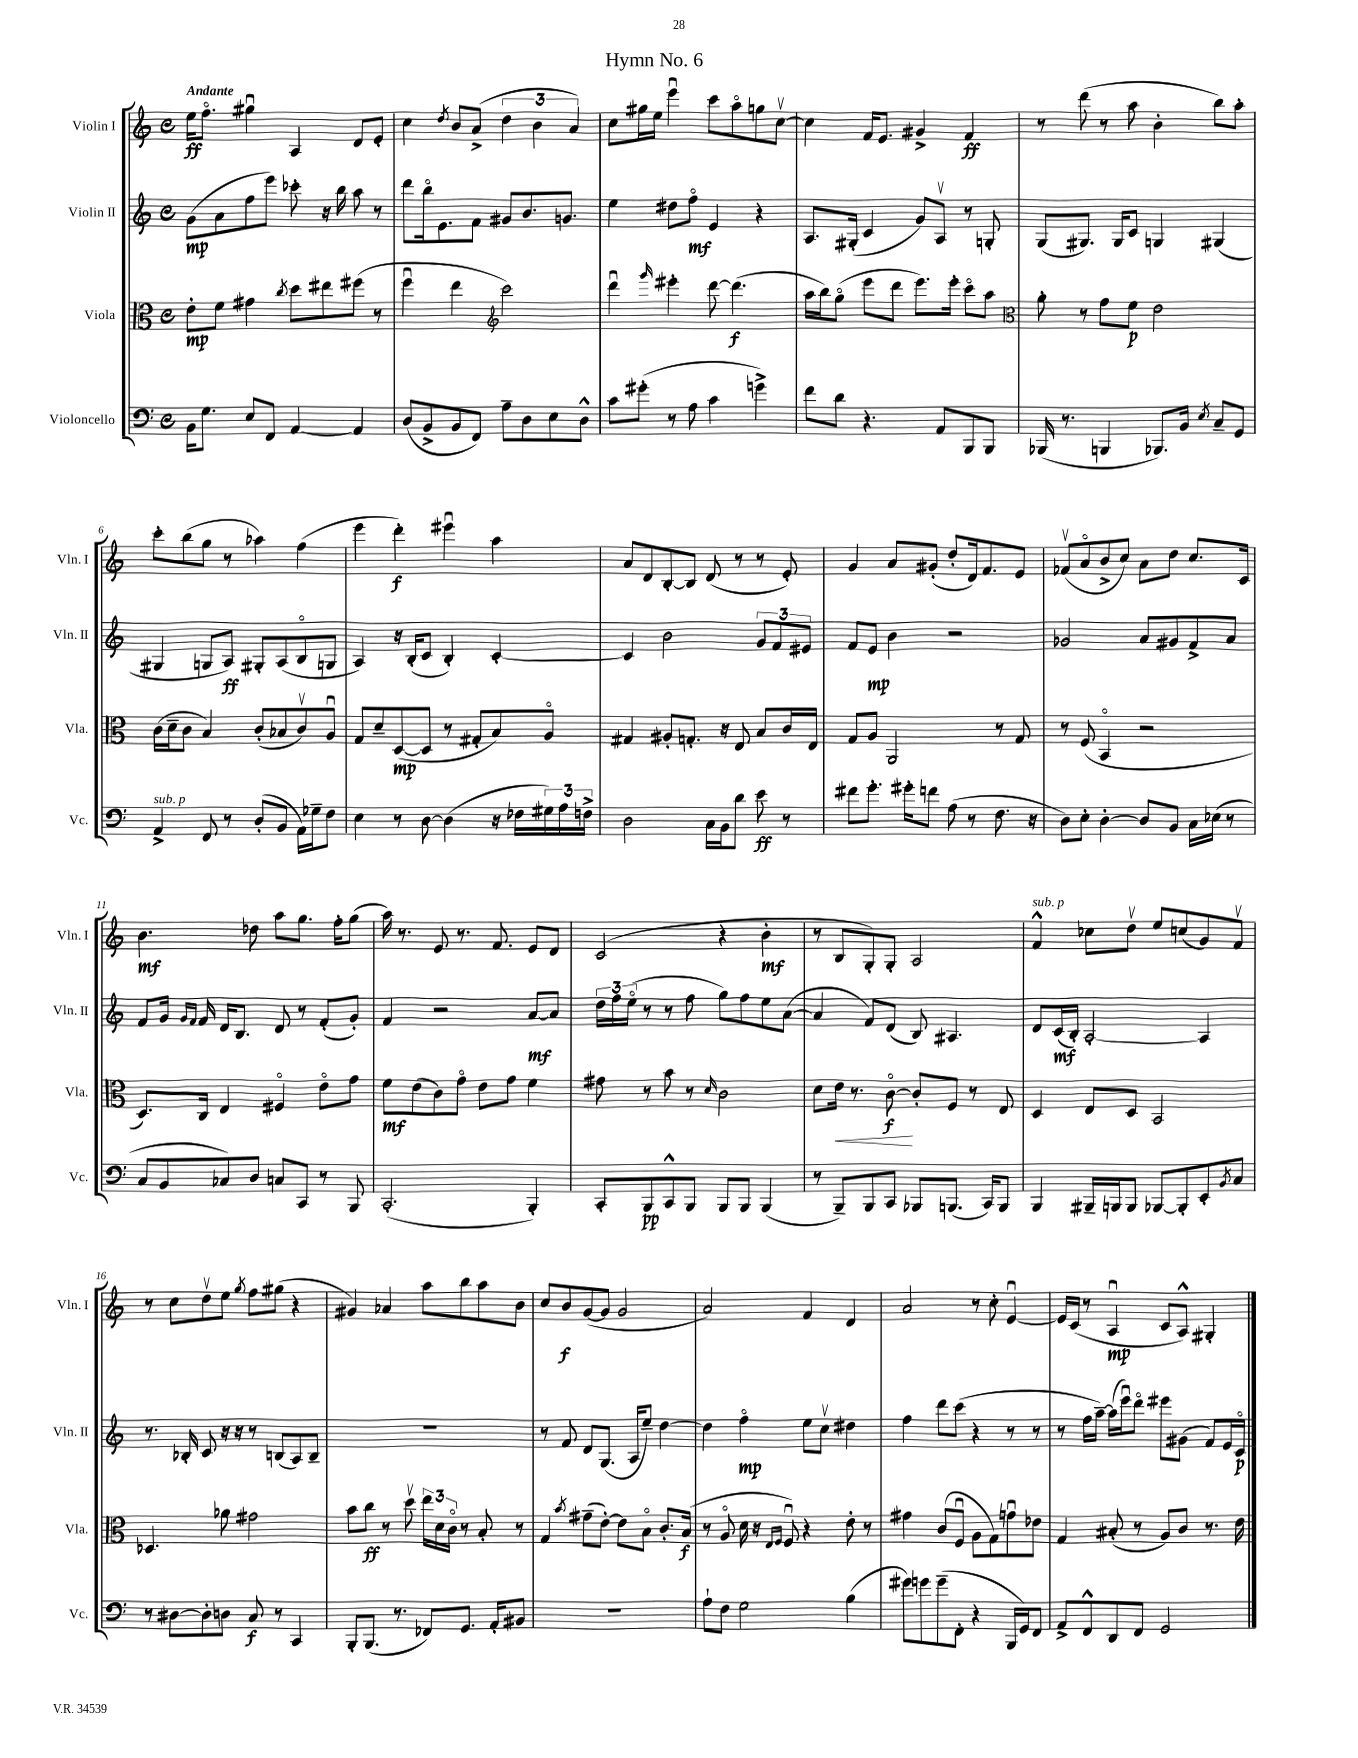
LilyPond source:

\header { title = "Hymn No. 6" }
<<
\new StaffGroup <<
\new Staff = "s0" \with { instrumentName = "Violin I" shortInstrumentName = "Vln. I" } {
    \clef treble \key c \major \defaultTimeSignature \time 4/4 \tempo "Andante"
    e''16\ff f''8.\flageolet gis''4\downbow a4 d'8 e'8-. |
    c''4 \acciaccatura { d''8 } b'8 a'8->( \tuplet 3/2 { d''4 b'4 a'4) } |
    c''8 gis''16 e''16 e'''4\downbow c'''8 a''8\flageolet g''8 c''8~\upbow |
    c''4 f'16 e'8. gis'4-> f'4\ff |
    r8 d'''8( r8 a''8 b'4-. b''8) a''8-. |
    c'''8-. b''8( g''8 r8 aes''4) f''4( |
    e'''4 d'''4-.\f) eis'''4\downbow a''4 |
    a'8 d'8 b8~-. b8 d'8( r8 r8 e'8-.) |
    g'4 a'8 gis'8-.( d''8-. d'16) f'8. e'8 |
    fes'8\upbow( a'8\flageolet b'8-> c''8) a'8 d''8 c''8. c'16 |
    b'4.\mf des''8 a''8 g''8. f''16-. g''8( |
    a''16) r8. e'8 r8. f'8. e'8 d'8 |
    c'2( r4 b'4-.\mf |
    r8 b8 g8-.) g8-. a2 |
    f'4-^^\markup { \italic "sub. p" } ces''8 d''8\upbow e''8 c''8( g'8) f'8\upbow |
    r8 c''8 d''8\upbow e''8 \acciaccatura { g''8 } f''8 gis''8( r4 |
    gis'4) aes'4 a''8 b''8 a''8 b'8 |
    c''8 b'8\f g'8~( g'8 g'2 |
    a'2) f'4 d'4 |
    a'2 r8 c''8-. e'4~\downbow |
    e'16 c'16( r8 a4\downbow\mp c'8 a8-^) gis4-. \bar "|." |
}
\new Staff = "s1" \with { instrumentName = "Violin II" shortInstrumentName = "Vln. II" } {
    \clef treble \key c \major \defaultTimeSignature \time 4/4
    g'8\mp( a'8 f''8 e'''8) ces'''8-. r16 b''16 a''8 r8 |
    d'''8 b''16\flageolet e'8. f'8 gis'8 b'8. g'8. |
    e''4 dis''8 f''8\flageolet\mf e'4 r4 |
    a8. gis16-.( c'4 g'8) a8\upbow r8 g8-. |
    g8( gis8.) gis16 c'8 g4 gis4( |
    gis4 g8 a8\ff) gis8-. a8( b8\flageolet g8 |
    a4) r16 b16-.( c'8 b4-.) c'4~-. |
    c'4 b'2 \tuplet 3/2 { g'8 f'8 eis'8 } |
    f'8 e'8\mp b'4 r2 |
    ges'2 a'8 gis'8 f'8-> a'8 |
    f'8 g'16 \grace { g'16 f'16 } f'16 d'16 b8. d'8 r8 f'8-.( g'8-.) |
    f'4 r2 a'8~\mf a'8 |
    \tuplet 3/2 { d''16 f''16 e''16\flageolet( } r8 r8 f''8 g''8) f''8 e''8 a'8~( |
    a'4 f'8) d'8( b8) ais4. |
    d'8 c'16\mf( b16-.) a2~-. a4 |
    r8. bes16-. c'8 r16 r16 r8 b8( a8) b8-- |
    R1 |
    r8 f'8 d'8 g8.( a16 e''8--) d''4~ |
    d''4 f''4\flageolet\mp e''8 c''8\upbow dis''4 |
    f''4 d'''8 c'''8( r4 r8 r8 |
    r8 f''16 a''16~--) a''16( e'''16\downbow) d'''8\flageolet eis'''8 gis'8( f'8) e'16 c'16\flageolet\p \bar "|." |
}
\new Staff = "s2" \with { instrumentName = "Viola" shortInstrumentName = "Vla." } {
    \clef alto \key c \major \defaultTimeSignature \time 4/4
    e'8-.\mp f'8 gis'4 \acciaccatura { c''8 } d''8 eis''8 fis''8( r8 |
    f''4\downbow e''4 \clef treble c'''2) |
    d'''4\downbow \grace { g'''16 } eis'''4-. d'''8~ d'''4.\f( |
    a''16 b''16) g''8\flageolet( e'''8 d'''8 e'''8.) e'''16-. c'''8\flageolet a''8 |
    \clef alto a'8-. r8 g'8 f'8\p e'2 |
    c'16( d'16-- c'8 b4) c'8-.( bes8 c'8\upbow) a8\downbow |
    g8 d'8-- d8~\mp( d8 r8 gis8-. b8) a8\flageolet |
    gis4 ais8-. g8.-. r16 e8 b8 c'16 e16 |
    g8 a8 a,2 r8 g8 |
    r8 f8( b,4\flageolet r2 |
    d8.) c16 e4 fis4\flageolet e'8\flageolet g'8 |
    f'8\mf e'8( c'8) g'8\flageolet e'8 g'8 f'4 |
    gis'8 r8 b'8 r8 \grace { d'16 } c'2 |
    d'8 e'16\< r8. c'8~\flageolet\f\! c'8-. f8 r8 e8 |
    d4 e8 d8 b,2 |
    des4. aes'8 gis'2 |
    b'8 c''8\ff r8 d''8\upbow \tuplet 3/2 { e''16 d'16 c'16\flageolet } r8 b8-. r8 |
    g4 \acciaccatura { b'8 } gis'8--( e'8~-.) e'8 b8\flageolet c'8.-. b16\f( |
    r8 a8\flageolet d'16 r16 \grace { e16 f16 } f8\downbow) r4 e'8-. r8 |
    gis'4 c'8( f8\downbow a8 g8) g'8\downbow ees'8 |
    g4 bis8-.( r8 a8) c'8 r8. e'16 \bar "|." |
}
\new Staff = "s3" \with { instrumentName = "Violoncello" shortInstrumentName = "Vc." } {
    \clef bass \key c \major \defaultTimeSignature \time 4/4
    b,16 g8. e8 f,8 a,4~ a,4 |
    d8( b,8-> b,8 f,8) a8-- d8 e8 d8-^ |
    c'8 gis'8-.( r8 a8 c'4 g'4->) |
    f'8 d'8 r4. a,8 b,,8 b,,8 |
    bes,,16( r8. b,,4 bes,,8.) b,16 \acciaccatura { e8 } c8-- g,8 |
    a,4->^\markup { \italic "sub. p" } f,8 r8 d8-.( b,8 a,16) ges16-- f8 |
    e4 r8 d8~ d4( r16 fes16 \tuplet 3/2 { gis16) a16 f16-> } |
    d2 c16 b,16 d'8 e'8\ff r8 |
    fis'8 g'8.-. gis'16-. f'8 a8( r8 f8. r16 |
    d8) e8-. d4~-. d8 b,8 c16 ees16( r8 |
    c8 b,8 ces8) d8 c8 c,8 r8 b,,8 |
    c,2.-.( b,,4-.) |
    c,8-. b,,8\pp c,8-^ b,,8 b,,8 b,,8 b,,4( |
    r8 b,,8--) b,,8 c,8 bes,,8 b,,8.( c,16) b,,8 |
    b,,4 bis,,16-- b,,16 b,,8 bes,,8~ bes,,8-. e,8-. \acciaccatura { b,8 } c8 |
    r8 dis8~ dis8-. d8 c8\f r8 c,4 |
    b,,8-. b,,8.( r8. fes,8) g,8. a,16-. bis,8 |
    R1 |
    a8-! f8 g2 b4( |
    gis'8) g'8 g'8--( f,8-. r4 b,,16 g,16) f,8 |
    a,8-> f,8-^ d,8 f,8 g,2 \bar "|." |
}
>>
>>
